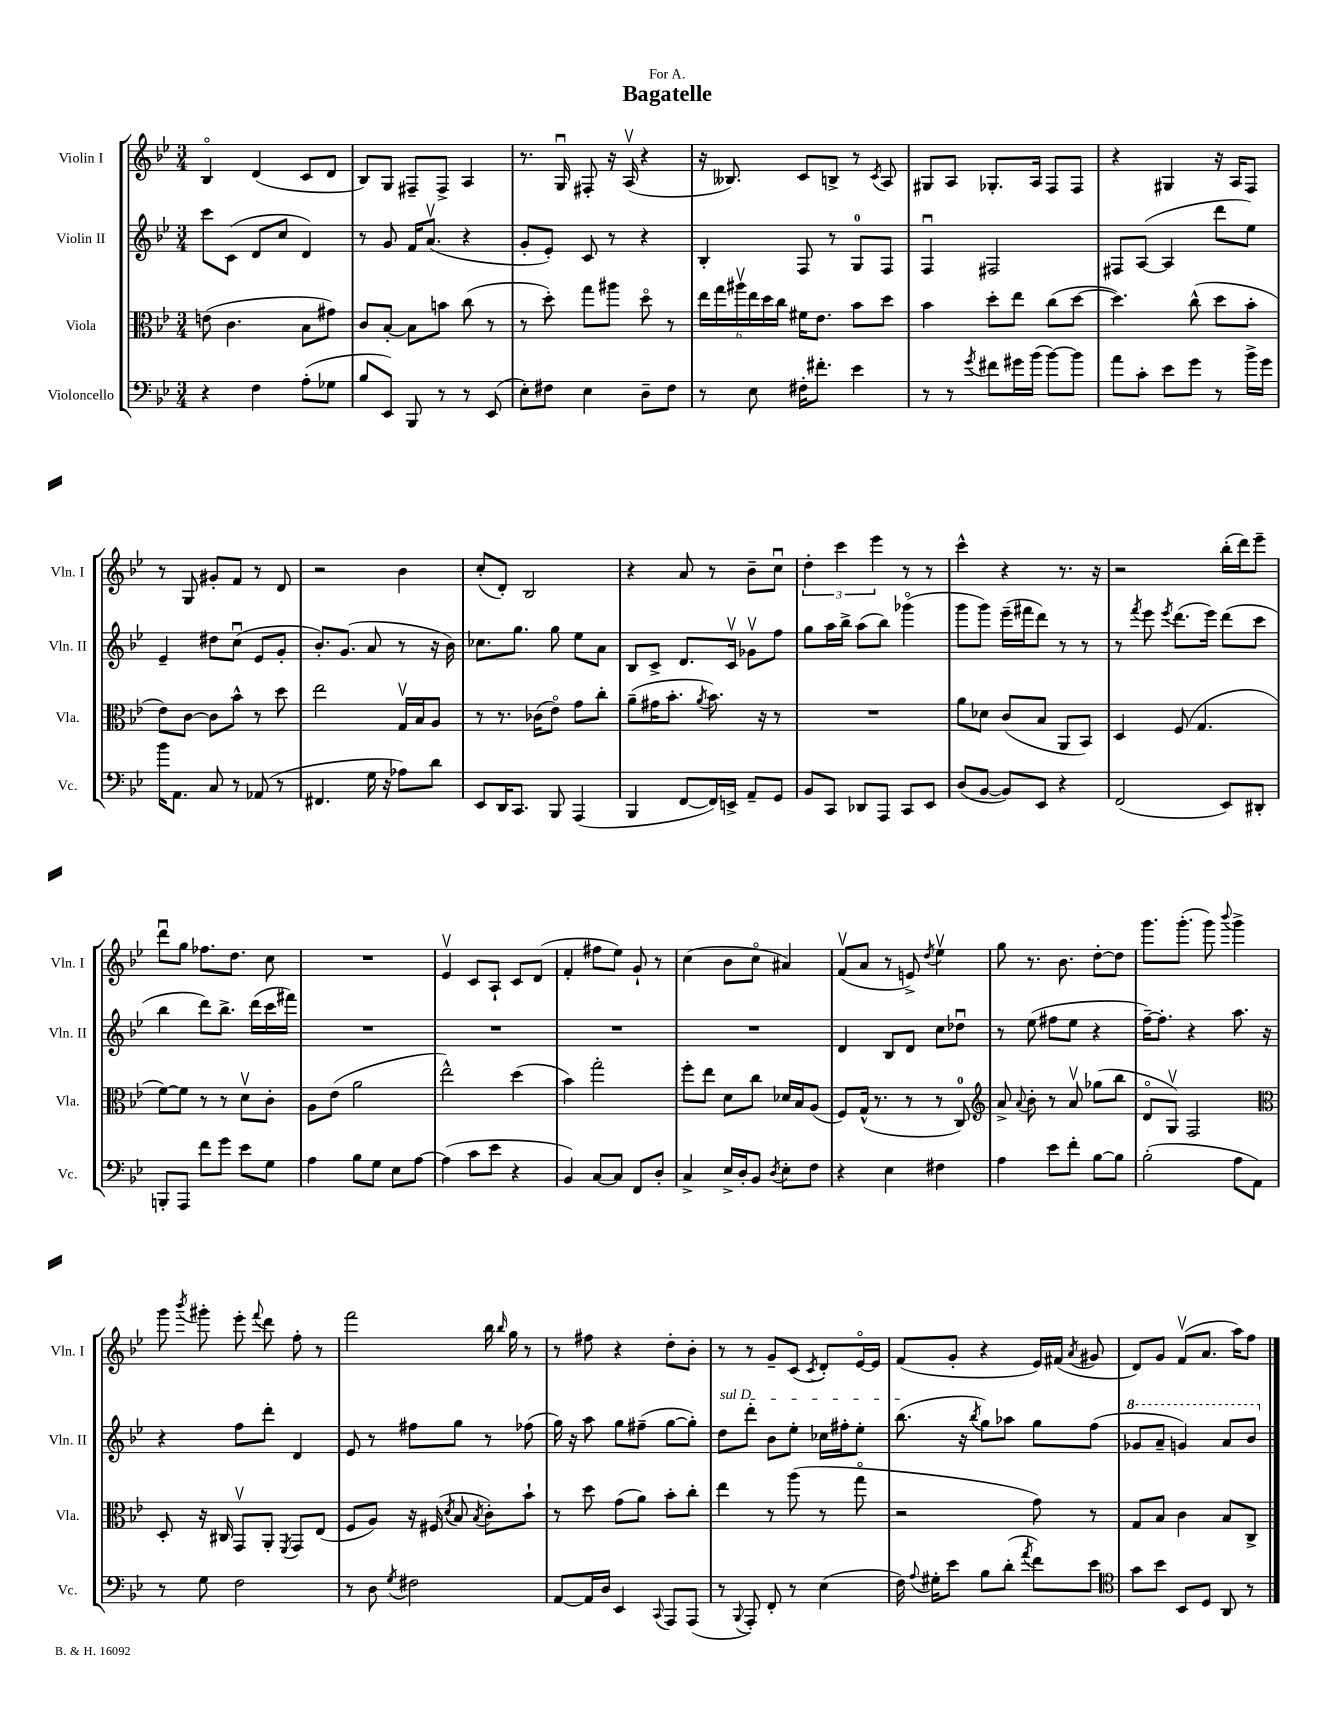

**kern	**kern	**kern	**kern
*staff4	*staff3	*staff2	*staff1
*clefF4	*clefC3	*clefG2	*clefG2
*k[b-e-]	*k[b-e-]	*k[b-e-]	*k[b-e-]
*M3/4	*M3/4	*M3/4	*M3/4
4r	(8e\	8ccc\L	4B-o/
.	4.c\	(8c\J	.
4F\	.	8d/L	(4d/
.	.	8cc/J	.
(8A'\L	8B-\L	4d/)	8c/L
8G-\J	8g#\J)	.	8d/J
=	=	=	=
8B-/L	8c/L	8r	8B-/L)
8EE-/J)	[8B-'/J	8g/	8G/J
8BBB-/	8B-\]L	16f/LK	8F#~/L
.	.	(8.av/J	.
8r	8b\J	.	8F#^/J
8r	(8cc\	4r	4A/
(8EE-/	8r	.	.
=	=	=	=
8E-'\L)	8r	8g'/L	8.r
8F#\J	8dd'\)	8e-'/J)	.
.	.	.	16Gu/
4E-\	8gg\L	8c/	8F#'/
.	8aa#\J	8r	16r
.	.	.	(16Av/
8D~\L	8ddo\	4r	4r
8F#\J	8r	.	.
=	=	=	=
8r	24ee-\LL	4B-'/	16r
.	24gg\	.	.
.	.	.	8.B--/)
.	24aa#v\	.	.
8E-\	24ee-\	.	.
.	24dd\	.	.
.	24cc\JJ	.	.
16F#'\LK	16f#\LK	8F/	8c/L
8.f#'\J	8.e-\J	.	.
.	.	8r	8B^/J
4e-\	8b-\L	8G/L	8r
.	.	.	8qc/
.	8dd\J	8F/J	8A/
=	=	=	=
8r	4b-\	4Fu/	8G#/L
8r	.	.	8A/J
8qg/	.	.	.
8f#\L	8dd'\L	2F#/	8.G-'/L
16g#\L	8ee-\J	.	.
(16b-\JJ	.	.	16A/Jk
[8b-\L)	(8cc\L	.	8F/L
8b-\]J	[8dd\J	.	8F/J
=	=	=	=
8a\L	4.dd\])	8F#/L	4r
8c'\J	.	([8A/J	.
8e-\L	.	4A/]	4G#/
8g\J	(8cc^^\	.	.
8r	8dd\L	8ddd\L	16r
.	.	.	16A/LK
16b-^\LL	8b-'\J	8ee-\J)	8F/J
16g\JJ	.	.	.
=	=	=	=
16b-\LK	8e-\L)	4e-~/	8r
8.AA\J	.	.	.
.	[8c\J	.	8G/
8C/	8c\]L	8dd#\L	8g#'/L
8r	8b-^^\J	(8ccu\J	8f/J
(8AA-/	8r	8e-/L	8r
8r	8dd\	8g'/J	8d/
=	=	=	=
4.FF#/	2ee-\	8.b-'/L)	2r
.	.	(8.g/J	.
16G\	.	8a/	.
16r	.	.	.
8A-\L)	16Gv/LL	8r	4b-\
.	16B-/J	.	.
8d\J	8A/J	16r	.
.	.	16b-\)	.
=	=	=	=
8EE-/L	8r	8.cc-\L	(8cc'/L
16DD/K	8.r	.	8d'/J)
8.CC/J	.	8.gg\J	.
.	.	.	2B-/
.	(16c-\LK	.	.
8BBB-/	8e-o\J)	8gg\	.
(4AAA/	8g\L	8ee-\L	.
.	8cc'\J	8a\J	.
=	=	=	=
4BBB-/	(8a~\L	8B-/L	4r
.	16g#\K	8c^/J	.
.	8.b-'\J	.	.
[8FF/L	.	8.d/L	8a/
.	8qa/	.	.
16FF/]L)	8.b-\)	.	8r
16EE^/JJ	.	16cv/Jk	.
8AA~/L	.	8g-v\L	8b-~\L
.	16r	.	.
8GG/J	8r	8ff\J	8ccu\J
=	=	=	=
8BB-/L	2.r	8gg\L	6dd'\
8CC/J	.	16aa\L	.
.	.	.	6ccc\
.	.	16bb-^\JJ	.
8DD-/L	.	(8aa\L	.
.	.	.	6eee-\
8AAA/J	.	8bb-\J)	.
8CC/L	.	(4ggg-o\	8r
8EE-/J	.	.	8r
=	=	=	=
(8D/L	8a\L	8ggg\L	4ccc^^\
[8BB-/J	8d-\J	8ggg\J)	.
8BB-/]L)	(8c/L	(16eee-~\LL	4r
.	.	16fff#\J	.
8EE-/J	8B-/J	8ddd\J)	.
4r	8AA/L	8r	8.r
.	8BB-/J)	8r	.
.	.	.	16r
=	=	=	=
(2FF/	4D/	8r	2r
.	.	8qfff/	.
.	.	8eee-\	.
.	.	8qeee-/	.
.	(8F/	(8.ddd\L	.
.	4.G/	.	.
.	.	16eee-\Jk)	.
8EE-/L)	.	(8ddd\L	(16bb-'\LL
.	.	.	16ddd\J)
8DD#'/J	.	8ccc\J	8eee-~\J
=	=	=	=
8BBB'/L	[8f\L)	4bb-\	8dddu\L
8AAA/J	8f\]J	.	8gg\J
8f\L	8r	8ddd\L)	8.ff-\L
8g\J	8r	8.bb-^\J	.
.	.	.	8.dd\J
8e-\L	8dv\L	.	.
.	.	(16ddd\LL	.
8G\J	8c'\J	16ccc\	8cc\
.	.	16fff#\JJ)	.
=	=	=	=
4A\	8A\L	2.r	2.r
.	(8e-\J	.	.
8B-\L	2a\	.	.
8G\J	.	.	.
8E-\L	.	.	.
[8A\J	.	.	.
=	=	=	=
(4A\]	2ee-^^\)	2.r	4e-v/
8c\L	.	.	8c/L
8e-\J	.	.	8A`/J
4r	(4dd\	.	8c/L
.	.	.	(8d/J
=	=	=	=
4BB-/)	4b-\)	2.r	4f'/
[8C/L	2gg'\	.	8ff#\L
8C/]J	.	.	8ee-\J)
8FF/L	.	.	8g`/
8D'/J	.	.	8r
=	=	=	=
4C^/	8ff'\L	2.r	(4cc\
.	8ee-\J	.	.
16E-^/LL	8d\L	.	8b-\L
16D'/J	.	.	.
8BB-/J	8cc\J	.	8cco\J
8qD/	.	.	.
8E-'\L	16d-/LL	.	4a#/)
.	16B-/J	.	.
8F\J	(8A/J	.	.
=	=	=	=
4r	8F/L)	4d/	(8fv/L
.	(16G^^/Jk	.	8a/J
.	8.r	.	.
4E-\	.	8B-/L	8r
.	8r	8d/J	8e^/)
.	.	.	8qdd/
4F#\	8r	8cc\L	4ee-v\
.	8C/)	8dd-u\J	.
=	=	=	=
*	*clefG2	*	*
4A\	8a^/	8r	8gg\
.	8qqa/	.	.
.	8b-'\	(8ee-\	8.r
8e-\L	8r	8ff#\L	.
.	.	.	8.b-\
8f'\J	8av/	8ee-\J	.
[8B-\L	(8gg-\L	4r	[8dd'\L
8B-\]J	8bb-\J	.	8dd\]J
=	=	=	=
(2B-'\	8do/L	[16ff~\LK)	8.ggg\L
.	.	8.ff'\]J	.
.	8Gv/J)	.	.
.	.	.	(8.ggg'\J
.	2F/	4r	.
.	.	.	8ggg\)
.	.	.	8qqbbb-/
8A\L	.	8.aa\	4ggg^\
8AA\J)	.	.	.
.	.	16r	.
=	=	=	=
*	*clefC3	*	*
8r	8D'/	4r	8ggg\
.	.	.	8qbbb-/
8G\	16r	.	8ggg#'\
.	16C#/	.	.
2F\	8GGv/L	8ff\L	8eee-'\
.	.	.	8qqfff/
.	8AA'/J	8ddd'\J	8ddd\
.	8qFF/	.	.
.	8GG/L	4d/	8ff'\
.	(8E-/J	.	8r
=	=	=	=
8r	8F/L	8e-/	2fff\
8D\	8A/J)	8r	.
8qG/	.	.	.
2F#\	16r	8ff#\L	.
.	(16F#/	.	.
.	8qd/	.	.
.	8B-/	8gg\J	.
.	8qB-/	.	.
.	8c'\L)	8r	16bb-\
.	.	.	16qqbb-/
.	.	.	16gg\
.	8b-`\J	(8ff-\	8r
=	=	=	=
[8AA/L	8r	16gg\)	8r
.	.	16r	.
16AA/]L	8dd\	8aa\	8ff#\
16D/JJ	.	.	.
4EE-/	(8g\L	8gg\L	4r
.	8a\J)	(8ff#~\J	.
8qqCC/	.	.	.
8AAA/L	8b-'\L	[8gg\L	8dd'\L
(8AAA/J	8cc'\J	8gg'\]J)	8b-'\J
=	=	=	=
8r	4ee-\	8dd\L	8r
8qqBBB-/	.	.	.
8AAA'/)	.	8ddd'\J	8r
8FF'/	8r	8b-\L	8g~/L
8r	(8aa\	8ee-'\J	(8c/J
.	.	.	8qc/
(4E-\	8r	16cc-\LL	8d'/L)
.	.	16ff#'\J	.
.	8ggo\	8ee-'\J	[16e-o/L
.	.	.	16e-/]JJ
=	=	=	=
16F\)	2r	(8.bb-\	(8f/L
8qqA/	.	.	.
16G#'\LK	.	.	.
8e-\J	.	.	8g'/J
.	.	16r	.
.	.	8qbb-/	.
8B-\L	.	8gg\L)	4r
(8d'\J	.	8aa-\J	.
8qa/	.	.	.
8f\L)	8g\)	8gg\L	16e-/LL)
.	.	.	(16f#/JJ
.	.	.	8qa/
8e-\J	8r	(8ff\J	8g#/
=	=	=	=
*clefC4	*	*	*
8g\L	8G/L	8gg-/L	8d/L)
8b-\J	8B-/J	8aa~/J	8g/J
8BB-/L	4c\	4gg/)	(8fv/L
8D/J	.	.	8.a/J
8AA/	8B-/L	8aa/L	.
.	.	.	16aa\LK)
8r	8C^/J	8bb-/J	8ff\J
==	==	==	==
*-	*-	*-	*-
